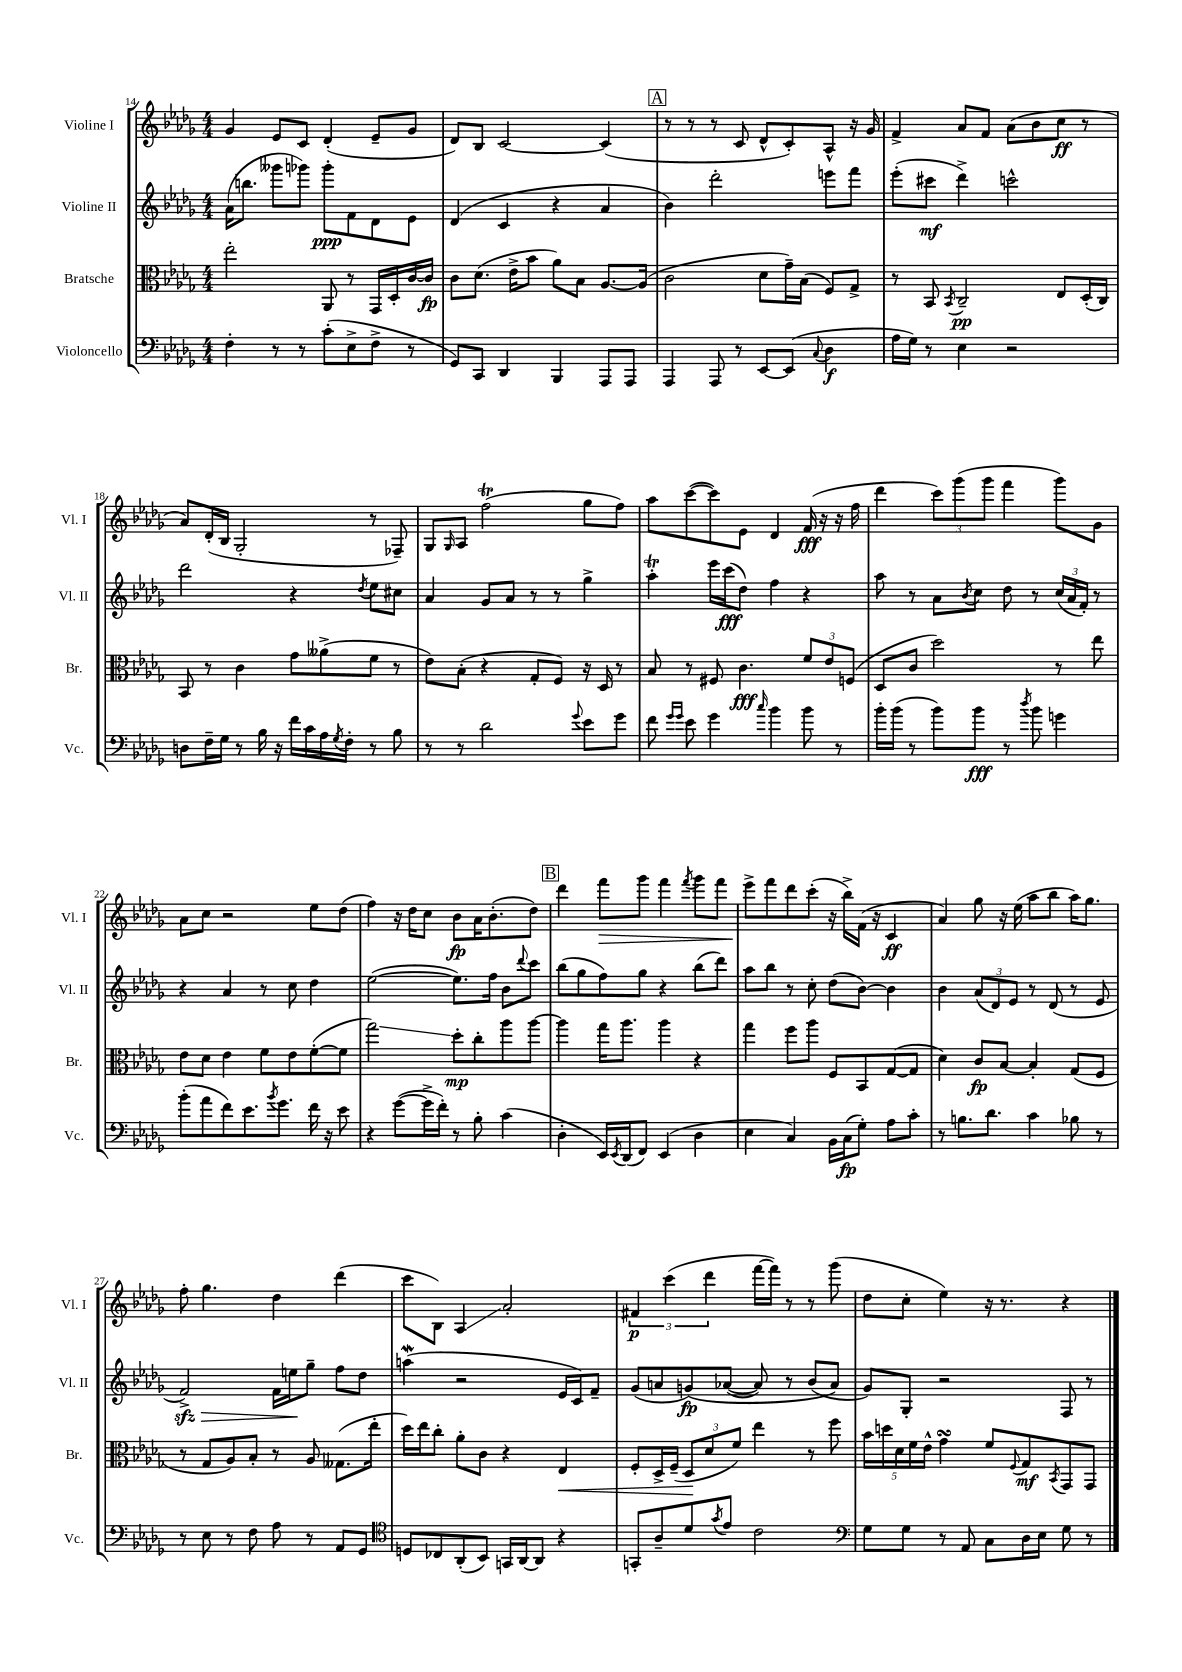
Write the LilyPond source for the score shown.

<<
\new StaffGroup <<
\new Staff = "s0" \with { instrumentName = "Violine I" shortInstrumentName = "Vl. I" } {
    \clef treble \key des \major \numericTimeSignature \time 4/4
    ges'4 ees'8 c'8 des'4-.( ees'8-- ges'8 |
    des'8) bes8 c'2~ c'4( |
    \mark \markup { \box "A" } r8 r8 r8 c'8 des'8-^ c'8-.) aes8-^ r16 ges'16 |
    f'4-> aes'8 f'8 aes'8( bes'8 c''8\ff r8 |
    aes'8) des'16-.( bes16 ges2-. r8 fes8--) |
    ges8 \grace { ges16 } aes8 f''2\trill( ges''8 f''8) |
    aes''8 c'''8~( c'''8) ees'8 des'4 f'16\fff( r16 r16 f''16 |
    des'''4 \tuplet 3/2 { c'''8) ges'''8( ges'''8 } f'''4 ges'''8) ges'8 |
    aes'8 c''8 r2 ees''8 des''8( |
    f''4) r16 des''16 c''8 bes'8\fp aes'16 bes'8.-.( des''8) |
    \mark \markup { \box "B" } des'''4 f'''8\> ges'''8 f'''4 \acciaccatura { f'''8 } ges'''8 f'''8 |
    ees'''8->\! f'''8 des'''8 c'''8-.( r16 bes''16->) f'16( r16 c'4\ff |
    aes'4) ges''8 r16 ees''16( aes''8 bes''8 aes''16) ges''8. |
    f''8-. ges''4. des''4 des'''4( |
    c'''8 bes8) aes4\glissando aes'2-. |
    \tuplet 3/2 { fis'4\p c'''4( des'''4 } f'''16~ f'''16) r8 r8 ges'''8( |
    des''8 c''8-. ees''4) r16 r8. r4 \bar "|." |
}
\new Staff = "s1" \with { instrumentName = "Violine II" shortInstrumentName = "Vl. II" } {
    \clef treble \key des \major \numericTimeSignature \time 4/4
    aes'16( b''8. geses'''8 ges'''8) ges'''8-.\ppp f'8 des'8 ees'8 |
    des'4( c'4 r4 aes'4 |
    \mark \markup { \box "A" } bes'4) des'''2-. e'''8 f'''8 |
    ees'''8-.( cis'''8\mf des'''4->) c'''2-^ |
    des'''2 r4 \acciaccatura { des''8 } ees''8 cis''8 |
    aes'4 ges'8 aes'8 r8 r8 ges''4-> |
    aes''4-.\trill ees'''16 c'''16\fff( des''8) f''4 r4 |
    aes''8 r8 aes'8 \acciaccatura { bes'8 } c''8 des''8 r8 \tuplet 3/2 { c''16( aes'16 f'16-.) } r8 |
    r4 aes'4 r8 c''8 des''4 |
    ees''2~( ees''8.) f''16 bes'8 \appoggiatura { des'''8 } c'''8 |
    \mark \markup { \box "B" } bes''8( ges''8 f''8) ges''8 r4 bes''8( des'''8) |
    aes''8 bes''8 r8 c''8-. des''8( bes'8~) bes'4 |
    bes'4 \tuplet 3/2 { aes'8( des'8) ees'8 } r8 des'8( r8 ees'8 |
    f'2->\sfz\>) f'16 e''16\! ges''8-- f''8 des''8 |
    a''4\mordent( r2 ees'16 c'16) f'8-- |
    ges'8( a'8 g'8\fp)\( aes'8~( aes'8) r8 bes'8( aes'8\) |
    ges'8) ges8-. r2 f8 r8 \bar "|." |
}
\new Staff = "s2" \with { instrumentName = "Bratsche" shortInstrumentName = "Br." } {
    \clef alto \key des \major \numericTimeSignature \time 4/4
    ees''2-. aes,8 r8 ges,16 des16-. c'16~ c'16\fp |
    c'8 des'8.( ees'16-> bes'8 aes'8) bes8 aes8.~ aes16( |
    \mark \markup { \box "A" } c'2 des'8 ges'16--) bes16( f8) ges8-> |
    r8 bes,8 \acciaccatura { bes,8 } c2--\pp ees8 des16-.( c16) |
    bes,8 r8 c'4 ges'8 aeses'8->( f'8 r8 |
    ees'8) bes8-.( r4 ges8-. f8) r16 des16 r8 |
    bes8 r8 fis8 c'4.\fff \tuplet 3/2 { f'8 ees'8 f8( } |
    des8 c'8 des''2) r8 ees''8 |
    ees'8 des'8 ees'4 f'8 ees'8 f'8~-.( f'8 |
    ges''2\glissando) des''8-.\mp c''8-. aes''8 aes''8~ |
    \mark \markup { \box "B" } aes''4 ges''16 aes''8. aes''4 r4 |
    ges''4 f''8 aes''8 f8 bes,8 ges8~( ges8 |
    des'4) c'8\fp bes8~ bes4-. ges8( f8 |
    r8 ges8 aes8) bes8-. r8 aes8 geses8.( ees''16-. |
    des''16) ees''16 c''8-. aes'8-. c'8 r4 ees4\< |
    f8-. des16-> f16--( \tuplet 3/2 { des8\! des'8 f'8) } ees''4 r8 f''8 |
    \tuplet 5/4 { bes'16 d''16 des'16 f'16 ees'16-^ } ges'4\turn f'8 \appoggiatura { f8 } ges8\mf \acciaccatura { bes,8 } ges,8 ges,8 \bar "|." |
}
\new Staff = "s3" \with { instrumentName = "Violoncello" shortInstrumentName = "Vc." } {
    \clef bass \key des \major \numericTimeSignature \time 4/4
    f4-. r8 r8 c'8-.( ees8-> f8-> r8 |
    ges,8) c,8 des,4 bes,,4 aes,,8 aes,,8 |
    \mark \markup { \box "A" } aes,,4 aes,,8 r8 ees,8~ ees,8( \appoggiatura { c8 } des4\f |
    aes16 ges16) r8 ees4 r2 |
    d8 f16-- ges16 r8 bes16 r16 f'16 c'16 aes16 \acciaccatura { ges8 } f16-. r8 bes8 |
    r8 r8 des'2 \appoggiatura { ges'8 } ees'8 ges'8 |
    f'8 \grace { ges'16 ges'16 } ees'8 ges'4 \grace { c''16 } bes'4 bes'8 r8 |
    bes'16-. bes'16( r8 bes'8) bes'8\fff r8 \acciaccatura { des''8 } bes'8 g'4 |
    bes'8-.( aes'8 f'8) ees'8. \acciaccatura { bes'8 } ges'8. f'16 r16 ees'8 |
    r4 ges'8~( ges'16-> f'16-.) r8 bes8-. c'4( |
    \mark \markup { \box "B" } des4-. ees,16) \acciaccatura { ees,8 } des,16( f,8) ees,4( des4 |
    ees4 c4) bes,16 c16\fp( ges8-.) aes8 c'8-. |
    r8 b8. des'8. c'4 bes8 r8 |
    r8 ees8 r8 f8 aes8 r8 aes,8 ges,8 |
    \clef tenor d8 ces8 aes,8-.( bes,8) g,16 aes,16~ aes,8 r4 |
    g,8-. aes8-- des'8 \acciaccatura { ges'8 } ees'8 c'2 |
    \clef bass ges8 ges8 r8 aes,8 c8 des16 ees16 ges8 r8 \bar "|." |
}
>>
>>
\layout { \context { \Score currentBarNumber = #14 } }
